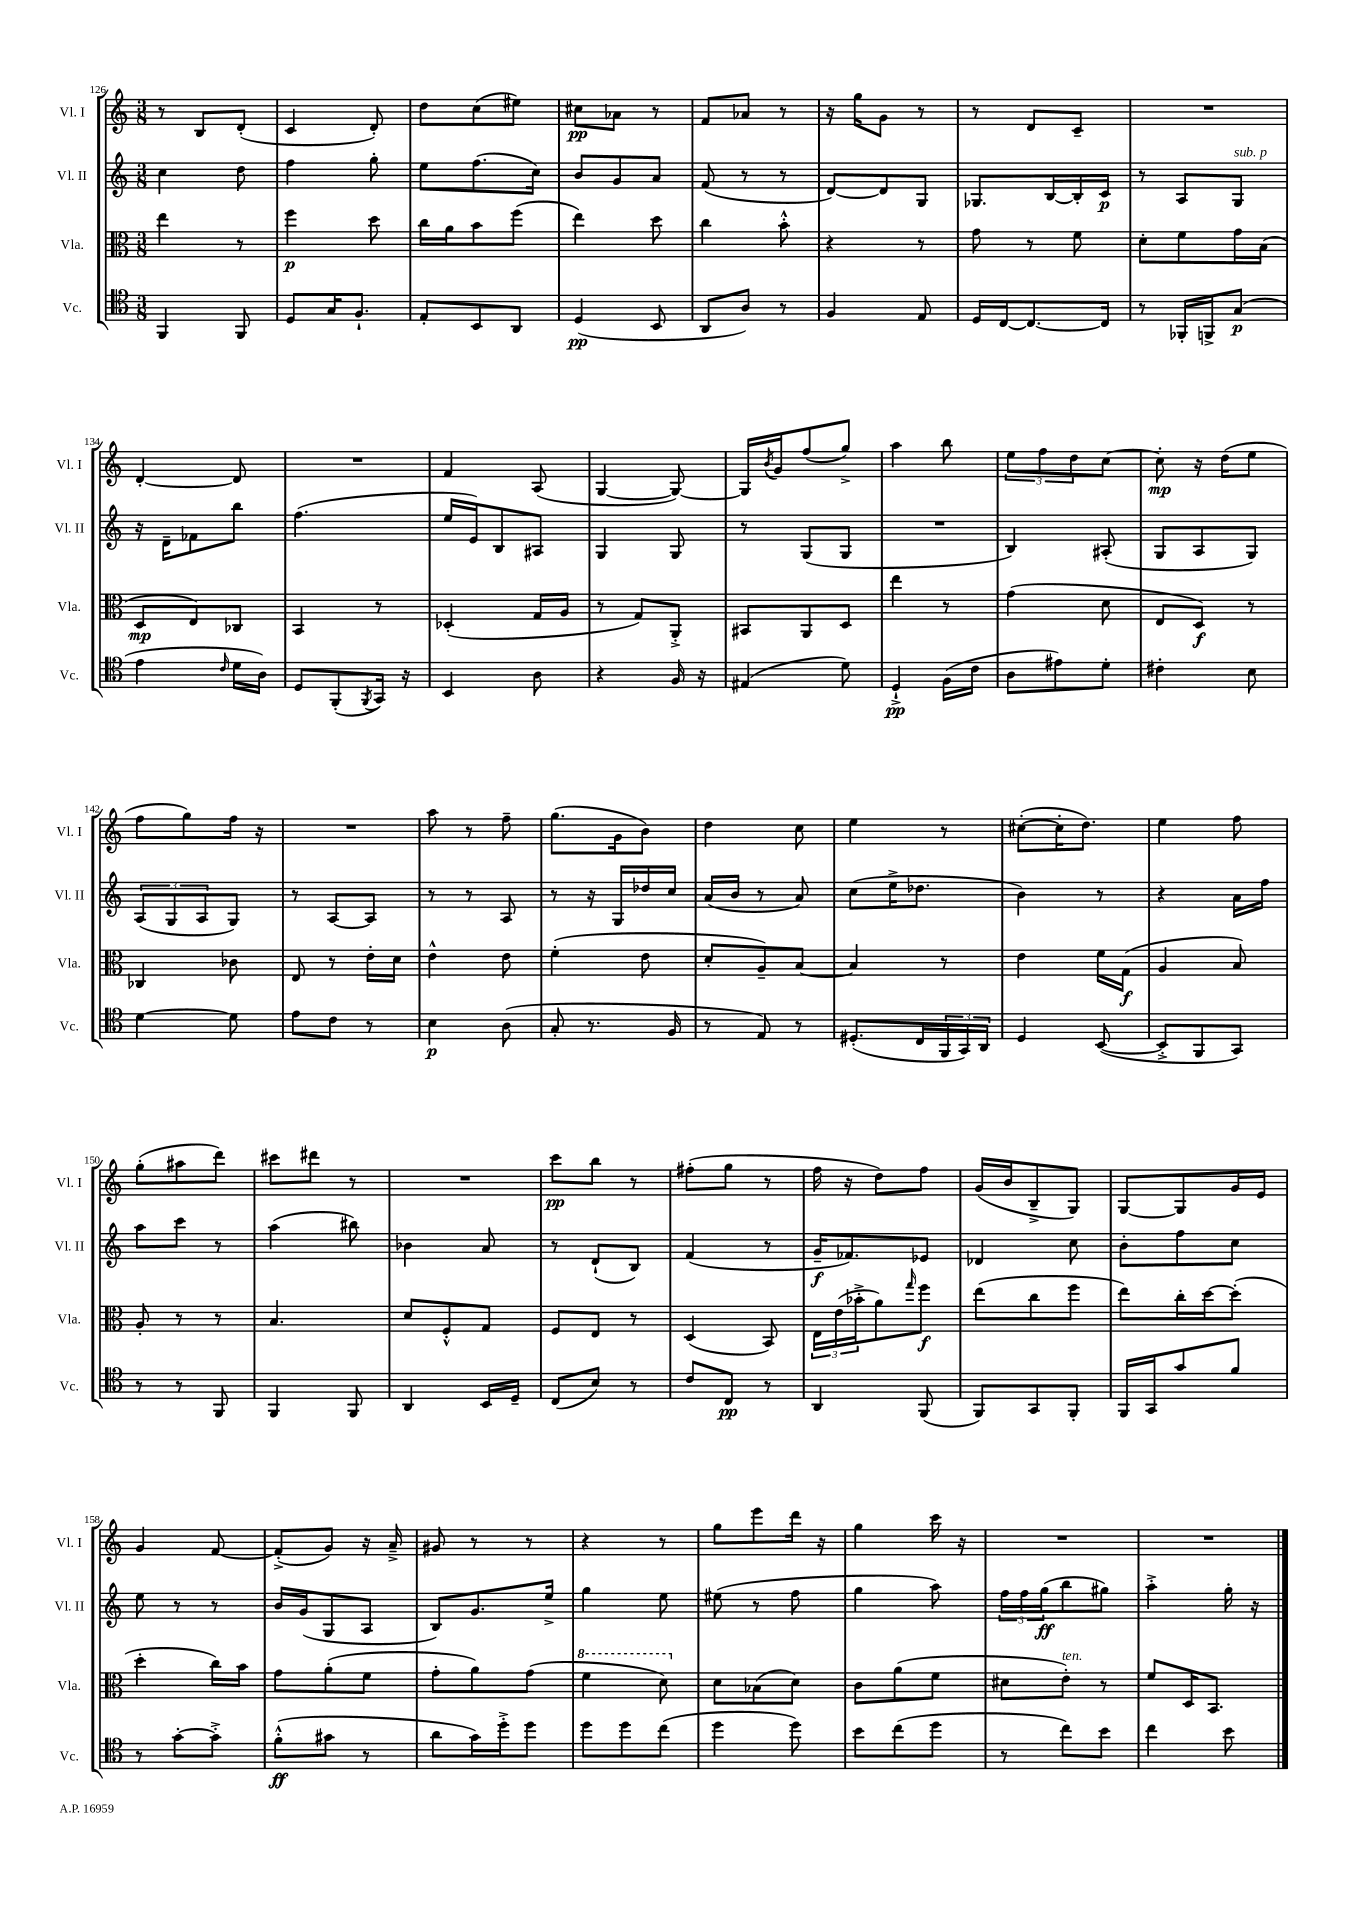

**kern	**kern	**kern	**kern
*staff4	*staff3	*staff2	*staff1
*clefC4	*clefC3	*clefG2	*clefG2
*k[]	*k[]	*k[]	*k[]
*M3/8	*M3/8	*M3/8	*M3/8
4FF	4ee	4cc	8r
.	.	.	8B
8FF	8r	8dd	(8d'
=	=	=	=
8D	4ff	4ff	4c
16G	.	.	.
8.F`	.	.	.
.	8dd	8gg'	8d')
=	=	=	=
8E'	16cc	8ee	8dd
.	16a	.	.
8BB	8b	(8.ff	(8cc
8AA	(8ff	.	8ee#)
.	.	16cc)	.
=	=	=	=
(4D	4ee)	8b	8cc#
.	.	8g	8a-
8BB	8dd	8a	8r
=	=	=	=
8AA	4cc	(8f	8f
8A)	.	8r	8a-
8r	8b'^^	8r	8r
=	=	=	=
4F	4r	[8d)	16r
.	.	.	16gg
.	.	8d]	8g
8E	8r	8G	8r
=	=	=	=
16D	8g	8.G-	8r
[16C	.	.	.
8.C_	8r	.	8d
.	.	[16B	.
.	8f	16B']	8c~
16C]	.	16c	.
=	=	=	=
8r	8d'	8r	4.r
16FF-'	8f	8A	.
16FF^	.	.	.
(8G	16g	8G	.
.	(16B	.	.
=	=	=	=
4e	8D	16r	[4d'
.	.	16d~	.
.	8E)	8f-	.
16qqc	.	.	.
16d	8C-	8bb	8d]
16A)	.	.	.
=	=	=	=
8D	4BB	(4.ff	4.r
(8FF'	.	.	.
8qFF	.	.	.
16GG)	8r	.	.
16r	.	.	.
=	=	=	=
4BB	(4D-'	16ee	4f
.	.	16e)	.
.	.	8B	.
8A	16G	8A#	(8A
.	16A	.	.
=	=	=	=
4r	8r	4G	[4G
.	8G)	.	.
16F	8AA'^	8G	8G_)
16r	.	.	.
=	=	=	=
(4E#	8BB#	8r	16G]
.	.	.	8qb
.	.	.	16g
.	8AA	(8G	(8ff
8d)	8D	8G	8gg^)
=	=	=	=
4D`^	4ee	4.r	4aa
(16F	8r	.	8bb
16c	.	.	.
=	=	=	=
8A	(4g	4B)	12ee
.	.	.	12ff
8e#)	.	.	.
.	.	.	12dd
8d'	8d	(8A#'	[8cc
=	=	=	=
4c#'	8E	8G	8cc']
.	8D)	8A	16r
.	.	.	(16dd
8B	8r	8G)	8ee
=	=	=	=
[4d	4C-	(12A	8ff
.	.	12G	.
.	.	.	8gg)
.	.	12A	.
8d]	8c-	8G)	16ff
.	.	.	16r
=	=	=	=
8e	8E	8r	4.r
8c	8r	[8A	.
8r	16e'	8A]	.
.	16d	.	.
=	=	=	=
4B	4e^^	8r	8aa
.	.	8r	8r
(8A	8e	8A	8ff~
=	=	=	=
8G'	(4f'	8r	(8.gg
8.r	.	16r	.
.	.	16G	16g
.	8e	16dd-	8b)
16F	.	16cc	.
=	=	=	=
8r	8d'	(16a	4dd
.	.	16b	.
8E)	8A~)	8r	.
8r	[8B	8a)	8cc
=	=	=	=
(8.D#'	4B]	(8cc	4ee
.	.	16ee^	.
16C	.	8.dd-	.
24FF	8r	.	8r
24GG)	.	.	.
24AA	.	.	.
=	=	=	=
4D	4e	4b)	([8cc#'
.	.	.	16cc#']
.	.	.	8.dd)
([8BB	16f	8r	.
.	(16G	.	.
=	=	=	=
8BB'^]	4A	4r	4ee
8FF	.	.	.
8GG)	8B)	16a	8ff
.	.	16ff	.
=	=	=	=
8r	8A'	8aa	(8gg'
8r	8r	8ccc	8aa#
8FF	8r	8r	8ddd)
=	=	=	=
4FF	4.B	(4aa	8ccc#
.	.	.	8ddd#
8FF	.	8bb#)	8r
=	=	=	=
4AA	8d	4b-	4.r
.	8F'^^	.	.
16BB	8G	8a	.
16D~	.	.	.
=	=	=	=
(8C	8F	8r	8ccc
8B)	8E	(8d`	8bb
8r	8r	8B)	8r
=	=	=	=
8c	(4D	(4f	(8ff#'
8C	.	.	8gg
8r	8BB)	8r	8r
=	=	=	=
4AA	24E	16g~	16ff
.	(24e	.	.
.	.	8.f-)	16r
.	24b-'^	.	.
.	8a)	.	8dd)
.	16qqgg	.	.
(8FF	8ff	8e-	8ff
=	=	=	=
8FF)	(8ee	4d-	(16g
.	.	.	16b
8GG	8cc	.	8B~^
8FF'	8ff	8cc	8G)
=	=	=	=
16FF	8ee)	8b'	[8G
16GG	.	.	.
8g	16cc'	8ff	8G]
.	[16dd	.	.
8f	(8dd']	8cc	16g
.	.	.	16e
=	=	=	=
8r	4dd'	8ee	4g
[8g'	.	8r	.
8g'^]	16cc)	8r	[8f
.	16b	.	.
=	=	=	=
(8f'^^	8g	16b	(8f'^]
.	.	(16g	.
8g#	(8a'	8G	8g)
8r	8f	8A	16r
.	.	.	16a~^
=	=	=	=
8a	8g'	8B)	8g#
16g)	8a)	8.g	8r
16dd'^	.	.	.
8dd	(8g	.	8r
.	.	16ee^	.
=	=	=	=
8dd	4ff	4gg	4r
8dd	.	.	.
(8cc	8dd)	8ee	8r
=	=	=	=
4dd	8d	(8ee#	8gg
.	(8B-	8r	8eee
8dd)	8d)	8ff	16ddd
.	.	.	16r
=	=	=	=
8b	8c	4gg	4gg
(8cc	(8a	.	.
8dd	8f	8aa)	16ccc
.	.	.	16r
=	=	=	=
8r	8d#	24ff	4.r
.	.	24ff	.
.	.	(24gg	.
8cc)	8e')	8bb	.
8b	8r	8gg#)	.
=	=	=	=
4cc	8f	4aa'^	4.r
.	16D	.	.
.	8.BB	.	.
8b	.	16gg'	.
.	.	16r	.
==	==	==	==
*-	*-	*-	*-
